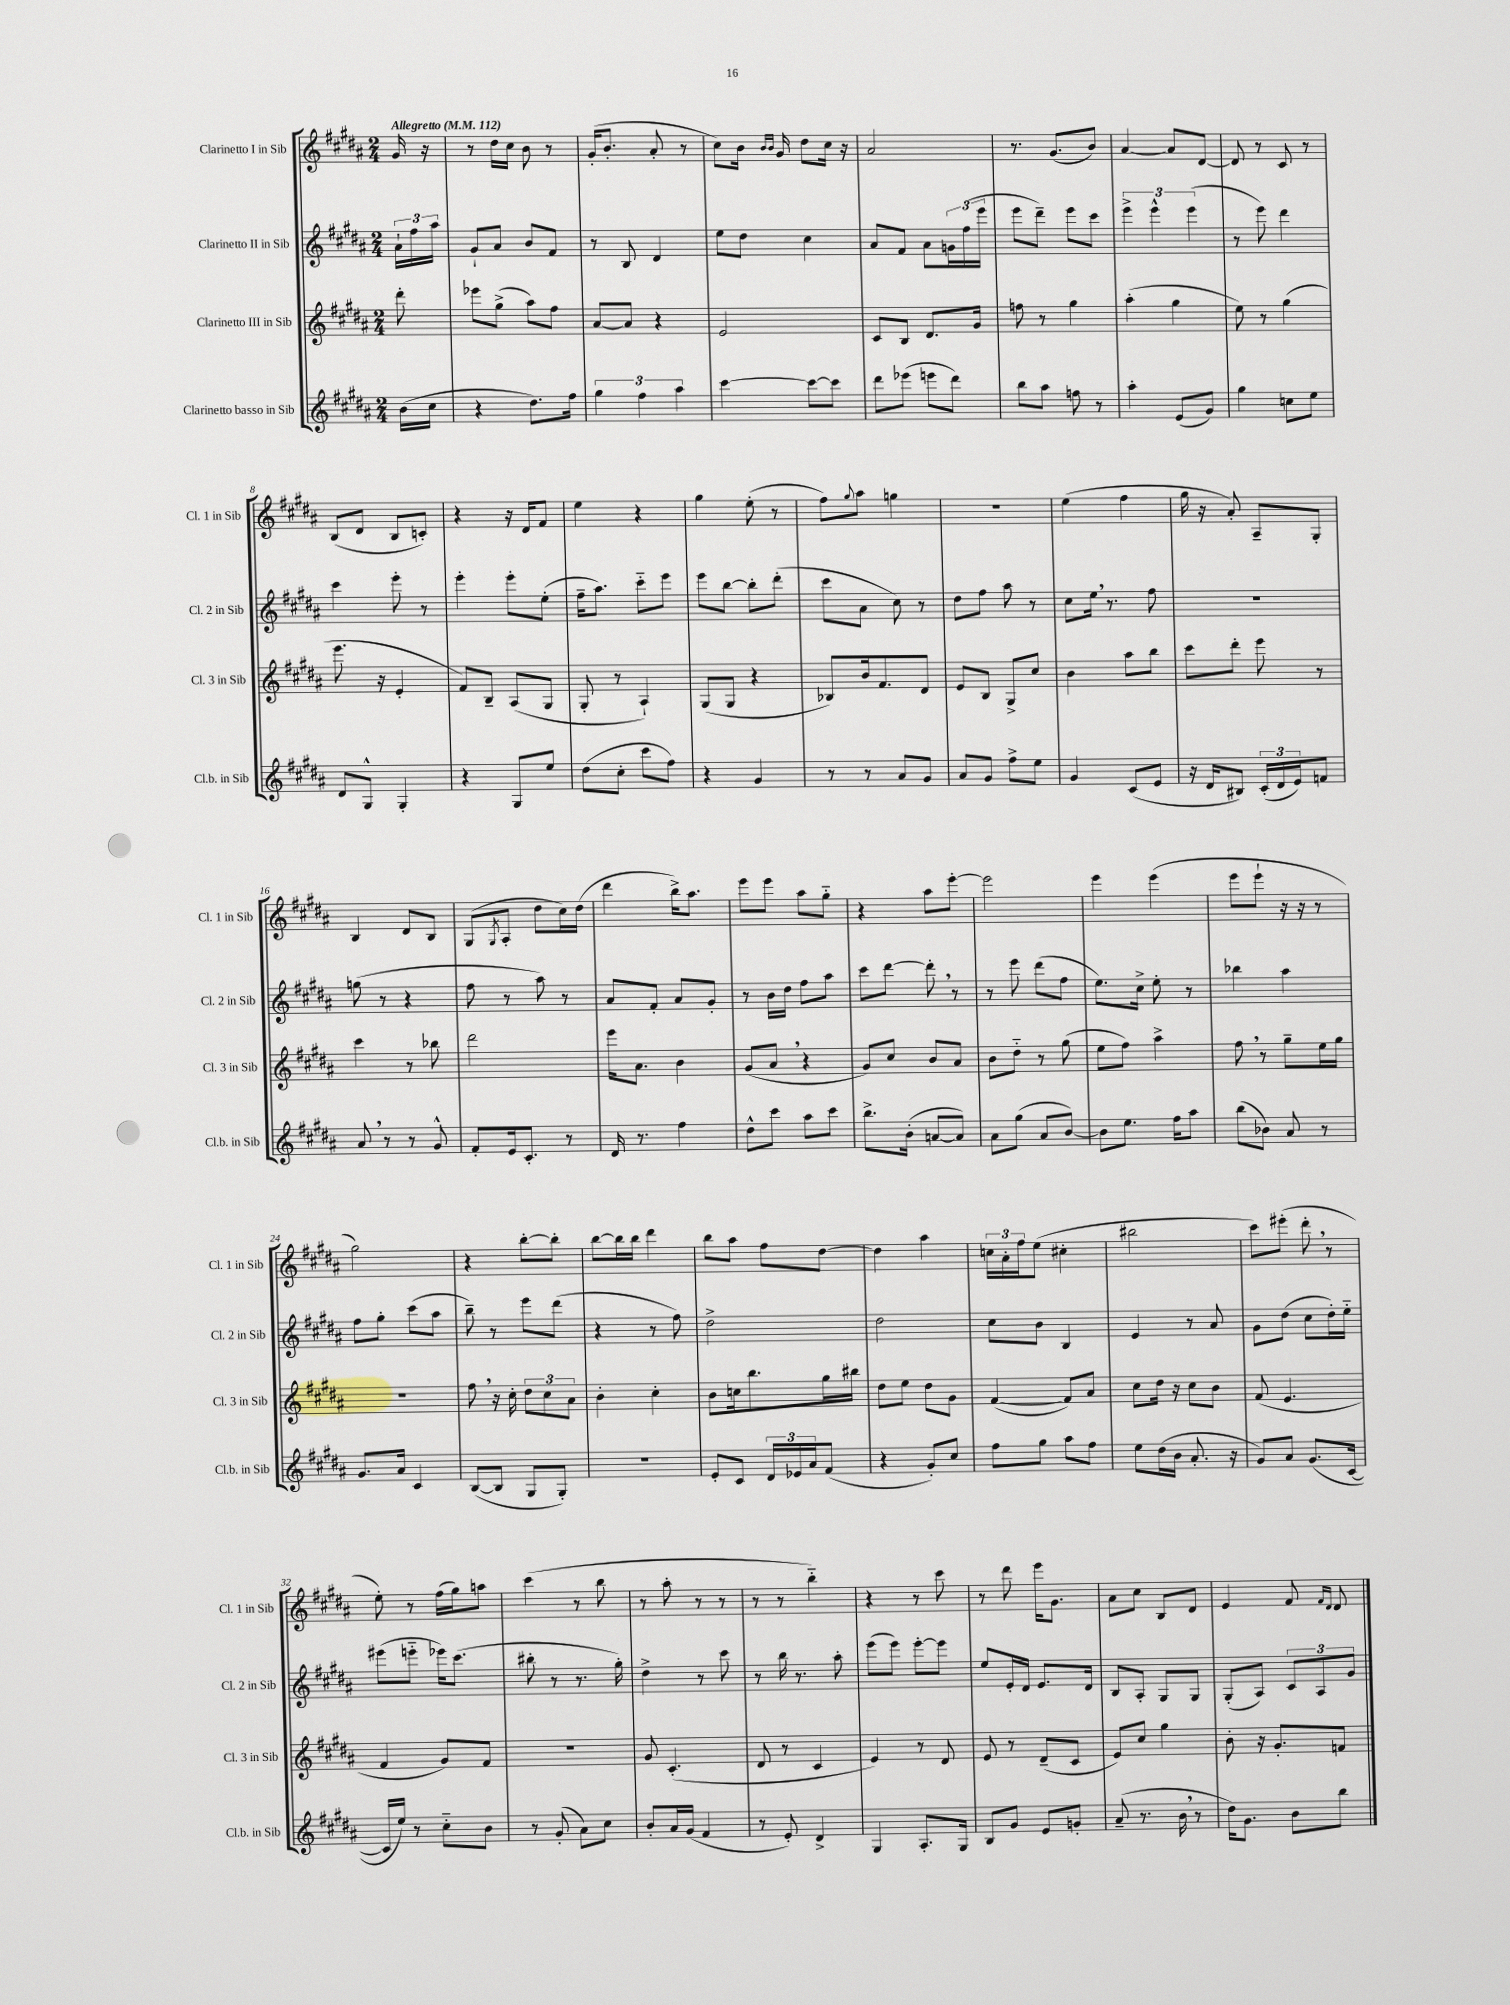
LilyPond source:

<<
\new StaffGroup <<
\new Staff = "s0" \with { instrumentName = "Clarinetto I in Sib" shortInstrumentName = "Cl. 1 in Sib" } {
    \clef treble \key b \major \numericTimeSignature \time 2/4 \partial 8 \tempo "Allegretto" 4 = 112
    gis'16 r16 |
    r8 dis''16 cis''16 b'8 r8 |
    gis'16-.( b'8.-. ais'8-. r8 |
    cis''8) b'16 \grace { b'16 b'16 } gis'16 dis''8 cis''16 r16 |
    ais'2 |
    r8. gis'8.( b'8) |
    ais'4~ ais'8 dis'8~ |
    dis'8 r8 cis'8 r8 |
    b8( dis'8 b8 c'8-.) |
    r4 r16 dis'16 fis'8 |
    e''4 r4 |
    gis''4 e''8-.( r8 |
    fis''8) \appoggiatura { gis''8 } ais''8 g''4 |
    R2 |
    e''4( fis''4 |
    gis''16 r16 ais'8-.) ais8-- gis8-. |
    b4 dis'8 b8 |
    gis8( \acciaccatura { gis8 } ais8-. dis''8 cis''16) dis''16( |
    dis'''4 b''16->) ais''8. |
    e'''8 e'''8 ais''8 gis''8-_ |
    r4 ais''8 e'''8~-. |
    e'''2 |
    e'''4 e'''4( |
    e'''8 e'''8-! r16 r16 r8 |
    gis''2) |
    r4 b''8~-. b''8-. |
    b''8~ b''16 b''16 dis'''4 |
    b''8 ais''8 fis''8 dis''8~ |
    dis''4 ais''4 |
    \tuplet 3/2 { c''16 ais'16-. fis''16 } e''8( cis''4-. |
    bis''2 |
    cis'''8) eis'''8-.( dis'''8-. \breathe r8 |
    e''8-.) r8 fis''16( gis''16) a''8 |
    cis'''4( r8 b''8 |
    r8 ais''8-. r8 r8 |
    r8 r8 b''4-_) |
    r4 r8 cis'''8 |
    r8 dis'''8 e'''16 gis'8. |
    ais'8 cis''8 b8 dis'8 |
    e'4 fis'8 \grace { fis'16 dis'16 } dis'8 \bar "|." |
}
\new Staff = "s1" \with { instrumentName = "Clarinetto II in Sib" shortInstrumentName = "Cl. 2 in Sib" } {
    \clef treble \key b \major \numericTimeSignature \time 2/4 \partial 8
    \tuplet 3/2 { ais'16-! fis''16 ais''16 } |
    gis'8-! ais'8 b'8 fis'8 |
    r8 b8 dis'4 |
    e''8 dis''8 cis''4 |
    ais'8 fis'8 ais'8 \tuplet 3/2 { g'16 fis''16( e'''16 } |
    e'''8 dis'''8--) e'''8 cis'''8 |
    \tuplet 3/2 { e'''4-> e'''4-^ e'''4( } |
    r8 e'''8) dis'''4 |
    cis'''4 e'''8-. r8 |
    e'''4-. e'''8-. e''8-.( |
    fis''16-- ais''8.) cis'''8-_ e'''8 |
    e'''8 b''8~ b''8-. dis'''8-.( |
    cis'''8 ais'8 cis''8) r8 |
    dis''8 fis''8 ais''8 r8 |
    cis''8 e''16 \breathe r8. fis''8 |
    R2 |
    g''8( r8 r4 |
    fis''8 r8 ais''8) r8 |
    ais'8 fis'8-. ais'8 gis'8-. |
    r8 b'16 dis''16 fis''8 ais''8 |
    cis'''8 dis'''8~ dis'''8-. \breathe r8 |
    r8 e'''8 dis'''8( fis''8 |
    e''8.) cis''16-> e''8-. r8 |
    bes''4 ais''4 |
    fis''8 gis''8-. cis'''8( ais''8 |
    b''8--) r8 e'''8 dis'''8( |
    r4 r8 fis''8) |
    dis''2-> |
    dis''2 |
    cis''8 b'8 b4 |
    e'4 r8 ais'8 |
    gis'8 dis''8( cis''8 dis''16-.) e''16-_ |
    eis'''8( e'''8-_ ees'''16) cis'''8.( |
    bis''8-. r8 r8. gis''16-.) |
    dis''4-> r8 cis'''8 |
    r8 b''16 r8. ais''8-. |
    e'''8( e'''8) e'''8~-. e'''8 |
    e''8 e'16-. dis'16 e'8. dis'16 |
    b8 ais8-. gis8 gis8 |
    gis8-.( ais8) \tuplet 3/2 { cis'8 ais8 gis'8 } \bar "|." |
}
\new Staff = "s2" \with { instrumentName = "Clarinetto III in Sib" shortInstrumentName = "Cl. 3 in Sib" } {
    \clef treble \key b \major \numericTimeSignature \time 2/4 \partial 8
    dis'''8-. |
    ees'''8 gis''8->( ais''8) fis''8 |
    ais'8~ ais'8 r4 |
    e'2 |
    cis'8 b8 dis'8. gis'16 |
    f''8 r8 gis''4 |
    ais''4-.( gis''4 |
    e''8) r8 gis''4( |
    e'''8. r16 e'4-. |
    fis'8) b8-- ais8( gis8 |
    gis8-. r8 ais4-!) |
    gis8( gis8 r4 |
    bes8) b'16 fis'8. dis'8 |
    e'8 b8 gis8-> cis''8 |
    b'4 ais''8 b''8 |
    cis'''8 dis'''8-. e'''8 r8 |
    cis'''4 r8 bes''8 |
    dis'''2 |
    e'''16 ais'8. b'4 |
    gis'8( ais'8 \breathe r4 |
    gis'8) cis''8 b'8 ais'8 |
    b'8 dis''8-_ r8 gis''8( |
    e''8 fis''8) ais''4-> |
    fis''8 \breathe r8 gis''8-- e''16 gis''16 |
    R2 |
    fis''8 \breathe r16 cis''16-. \tuplet 3/2 { dis''8 cis''8 ais'8 } |
    b'4-. cis''4-. |
    b'8 c''16 b''8. gis''16 bis''16 |
    dis''8 e''8 dis''8 gis'8 |
    fis'4~( fis'8) ais'8 |
    cis''8 dis''16 r16 cis''8 b'8 |
    fis'8( e'4. |
    fis'4 gis'8) fis'8 |
    R2 |
    gis'8 cis'4.-.( |
    dis'8 r8 cis'4 |
    e'4) r8 dis'8 |
    e'8 r8 dis'8--( cis'8 |
    e'8) cis''8 gis''4 |
    b'8-. r16 gis'8.-. f'8 \bar "|." |
}
\new Staff = "s3" \with { instrumentName = "Clarinetto basso in Sib" shortInstrumentName = "Cl.b. in Sib" } {
    \clef treble \key b \major \numericTimeSignature \time 2/4 \partial 8
    b'16( cis''16 |
    r4 dis''8.) fis''16 |
    \tuplet 3/2 { gis''4 fis''4 ais''4 } |
    cis'''4~ cis'''8~ cis'''8 |
    dis'''8 ees'''8( e'''8 dis'''8) |
    b''8 ais''8 f''8 r8 |
    ais''4-. e'8( gis'8) |
    gis''4 c''8 e''8 |
    dis'8 gis8-^ gis4-. |
    r4 gis8 e''8 |
    dis''8( cis''8-. cis'''8 fis''8) |
    r4 gis'4 |
    r8 r8 ais'8 gis'8 |
    ais'8 gis'8 fis''8-> e''8 |
    gis'4 cis'8( e'8 |
    r16 dis'16 bis8) \tuplet 3/2 { cis'16-.( dis'16 e'16) } f'8 |
    ais'8 \breathe r8 r8 gis'8-^ |
    fis'8-. e'16 cis'8.-. r8 |
    dis'16 r8. fis''4 |
    dis''8-^ cis'''8 ais''8 cis'''8 |
    b''8.-> b'16-.( a'8~ a'8) |
    ais'8 gis''8( ais'8 b'8~) |
    b'8 e''8. fis''16 ais''8 |
    b''8( bes'8) ais'8 r8 |
    gis'8. ais'16 cis'4 |
    b8~( b8 gis8 gis8-.) |
    R2 |
    e'8-. cis'8 \tuplet 3/2 { dis'16 ees'16 ais'16 } fis'8( |
    r4 gis'8-.) cis''8 |
    fis''8 gis''8 ais''8 fis''8 |
    e''8 dis''16( b'16 ais'8.-. r16 |
    gis'8) ais'8 gis'8.( cis'16~ |
    cis'16 e''16) r8 cis''8-_ b'8 |
    r8 gis'8-.( ais'8) cis''8 |
    b'8-. ais'16 gis'16( fis'4 |
    r8 e'8-.) dis'4-> |
    gis4 ais8.-. gis16 |
    b8 gis'8 e'8 g'8-. |
    ais'8--( r8. b'16 \breathe r8 |
    dis''16) gis'8. b'8 b''8 \bar "|." |
}
>>
>>
